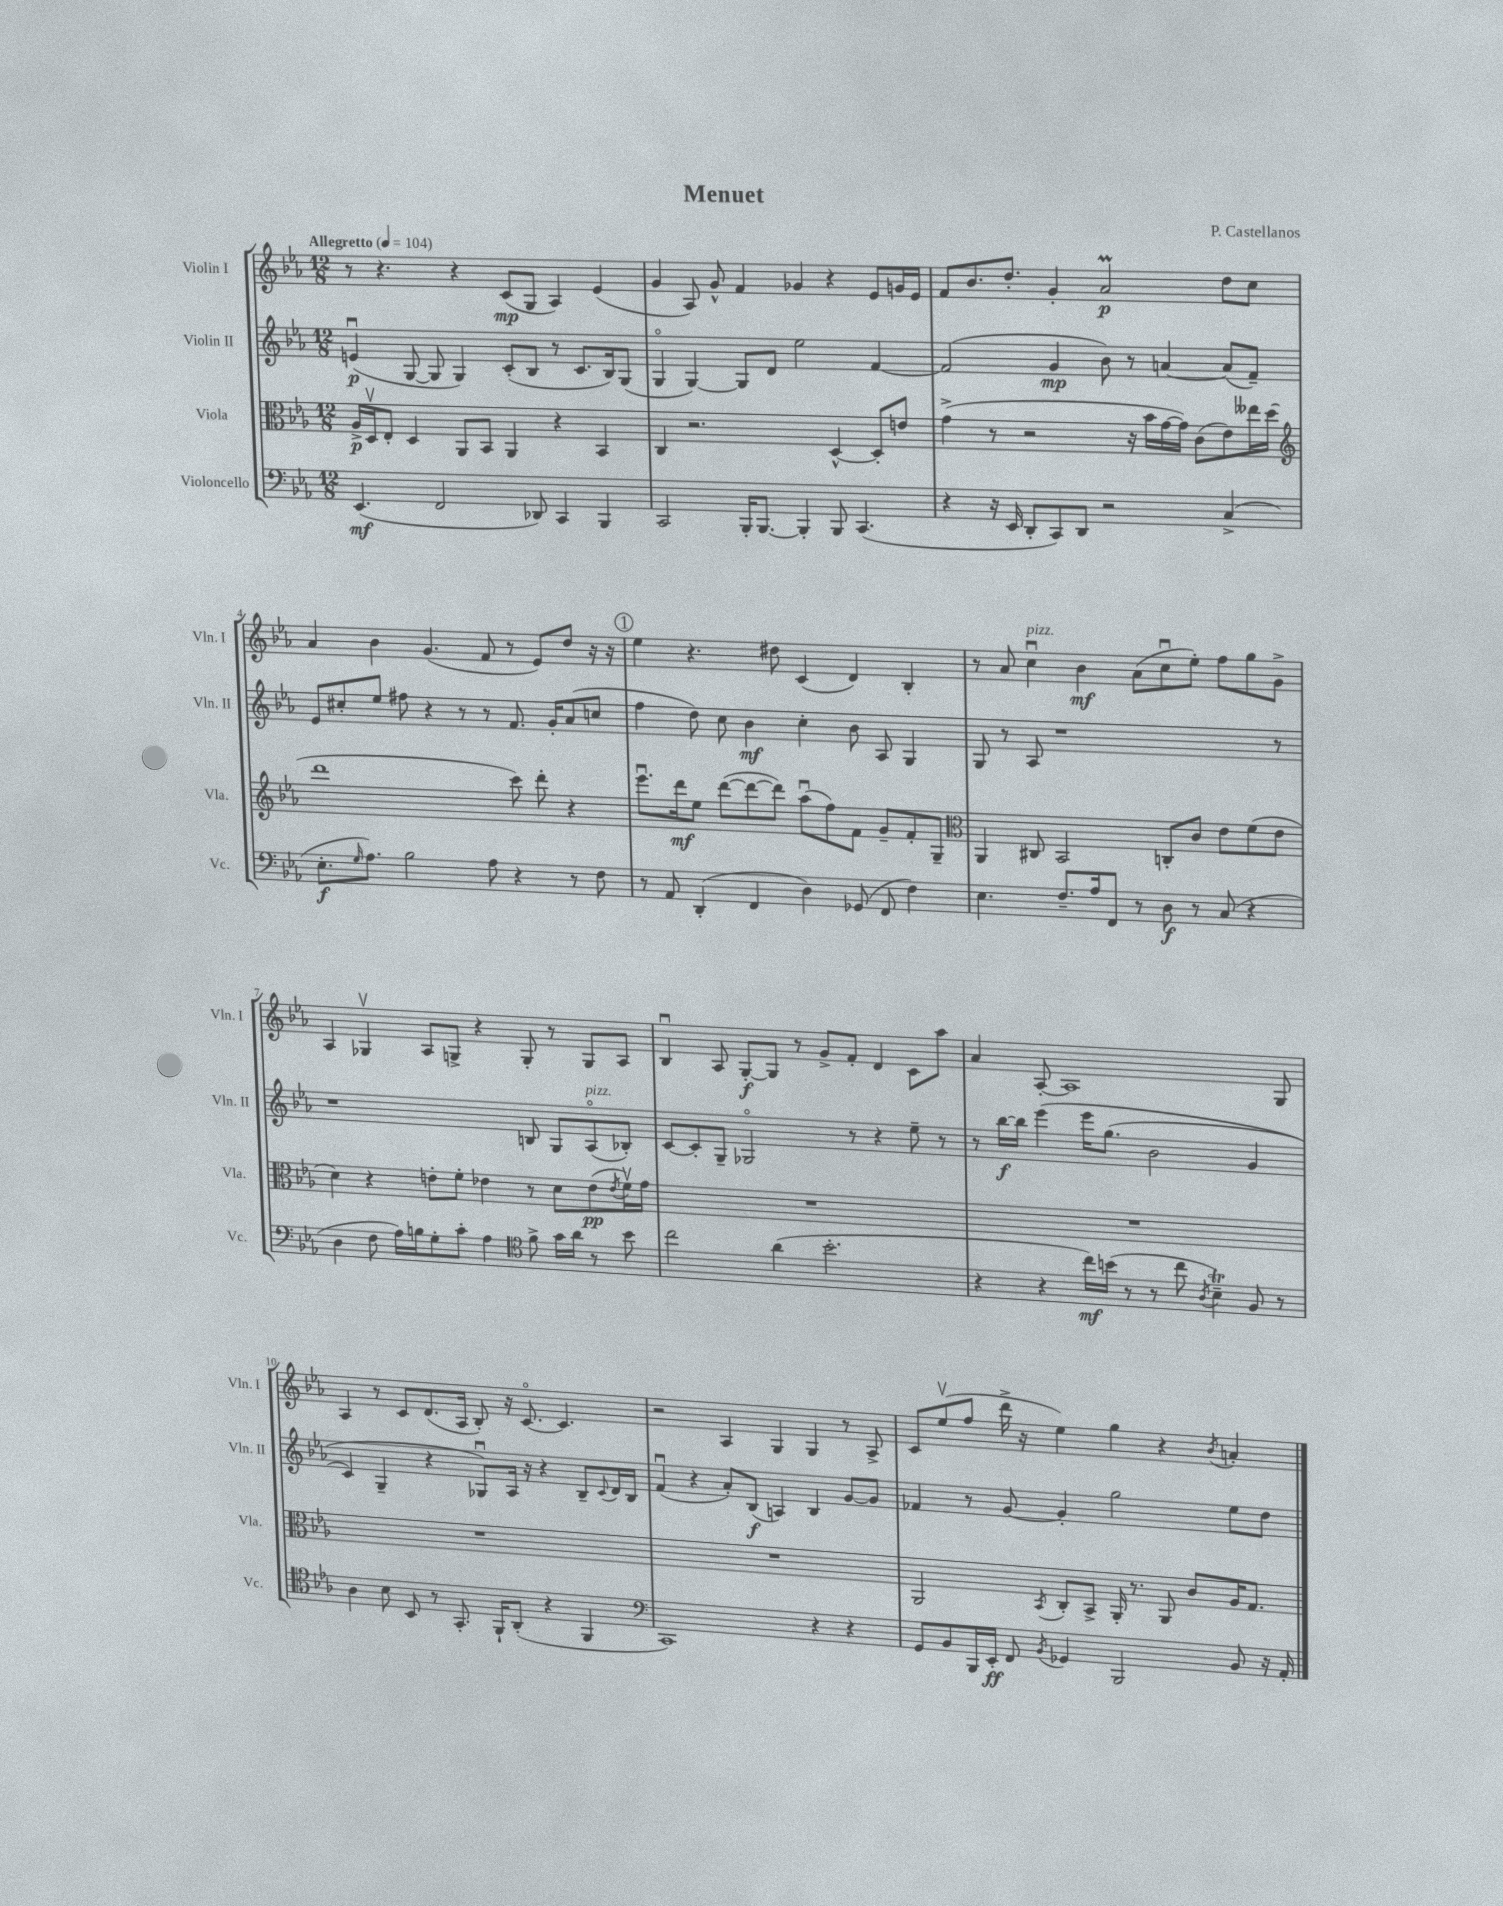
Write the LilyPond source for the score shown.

\header { title = "Menuet" composer = "P. Castellanos" }
<<
\new StaffGroup <<
\new Staff = "s0" \with { instrumentName = "Violin I" shortInstrumentName = "Vln. I" } {
    \clef treble \key ees \major \numericTimeSignature \time 12/8 \tempo "Allegretto" 4 = 104
    r8 r4. r4 c'8\mp( g8 aes4) ees'4( |
    g'4 aes8) g'8-^ f'4 ges'4 r4 ees'8 g'16 ees'16 |
    f'8 bes'8. d''8.-. g'4-. aes'2\prall\p d''8 c''8 |
    aes'4 bes'4 g'4.( f'8 r8 ees'8) d''8 r16 r16 |
    \mark \markup { \circle "1" } ees''4 r4. dis''8 c'4( d'4) bes4-. |
    r8 aes'8 c''4\downbow^\markup { \italic "pizz." } bes'4\mf aes'8( c''8\downbow ees''8-.) f''8 g''8 g'8-> |
    aes4 ges4\upbow aes8 g8-> r4 g8-. r8 g8 aes8 |
    bes4\downbow aes8 g8~-.\f g8 r8 g'8-> f'8-. d'4 c'8 aes''8 |
    aes'4 aes8~-. aes1 g8 |
    aes4 r8 c'8 d'8.( aes16 bes8-.) r16 c'8.~\flageolet c'4. |
    r2 aes4 g4 g4 r8 aes8-> |
    c'8 ees''8\upbow( f''8 d'''16-> r16 ees''4) g''4 r4 \acciaccatura { bes'8 } a'4-. \bar "|." |
}
\new Staff = "s1" \with { instrumentName = "Violin II" shortInstrumentName = "Vln. II" } {
    \clef treble \key ees \major \numericTimeSignature \time 12/8
    e'4\downbow\p( g8~ g8 g4) c'8-.( bes8 r8 c'8. bes16) g8( |
    g4\flageolet g4~) g8 d'8 ees''2 f'4~ |
    f'2( g'4\mp bes'8) r8 a'4~ a'8( f'8--) |
    ees'8 cis''8-. ees''8 fis''8 r4 r8 r8 f'8. g'16-. aes'8( c''8 |
    \mark \markup { \circle "1" } f''4 d''8) c''8 bes'4\mf c''4-. bes'8 aes8 g4 |
    g8 r8 aes8 r1 r8 |
    r1 b8 g8 aes8\flageolet^\markup { \italic "pizz." }( bes8-.) |
    c'8~ c'8-. g8-- ges2\flageolet r8 r4 ees''8-- r8 |
    r8 bes''16~\f bes''16 ees'''4\( ees'''16 g''8.( bes'2 g'4 |
    c'4) g4-- r4 ges8\downbow\) aes16 r16 r4 bes8-- \appoggiatura { c'8 } d'16 bes16 |
    f'4\downbow( r4 aes'8-.) bes8\f( a4) bes4 g'8~ g'8 |
    fes'4 r8 g'8~ g'4-. g''2 ees''8 d''8 \bar "|." |
}
\new Staff = "s2" \with { instrumentName = "Viola" shortInstrumentName = "Vla." } {
    \clef alto \key ees \major \numericTimeSignature \time 12/8
    aes16->\p d16\upbow ees8-. d4 aes,8 bes,8 aes,4 r4 bes,4 |
    c4 r2. d4~-^ d8-. e'8 |
    g'4->( r8 r2 r16 bes'16 g'16~ g'16) c'8( ees'8) eeses''16 d''16( |
    \clef treble d'''1 c'''8) d'''8-. r4 |
    \mark \markup { \circle "1" } ees'''8.\downbow d'''16\mf ees''8 d'''8~( d'''8~ d'''8) aes''8\downbow( f''8) f'8 g'8-- f'8-. g8-- |
    \clef alto aes,4 cis8 bes,2 c8-. c'8 ees'8 f'8( ees'8 |
    d'4) r4 e'8-. f'8-. ees'4 r8 d'8 ees'8\pp( \acciaccatura { ees'8 } f'16\upbow) g'16 |
    R1. |
    R1. |
    R1. |
    R1. |
    aes,2 \acciaccatura { bes,8 } c8-. bes,8-> aes,16-. r8. aes,8 c'8 aes16 g8. \bar "|." |
}
\new Staff = "s3" \with { instrumentName = "Violoncello" shortInstrumentName = "Vc." } {
    \clef bass \key ees \major \numericTimeSignature \time 12/8
    ees,4.\mf( f,2 des,8) c,4 bes,,4 |
    c,2 bes,,16-. bes,,8.~ bes,,4-. bes,,8 c,4.( |
    r4 r16 ees,16 d,8-. c,8) d,8 r2 c4->( |
    ees8.-.\f \grace { g16 } aes8.) bes2 aes8 r4 r8 f8 |
    \mark \markup { \circle "1" } r8 aes,8 d,4-.( f,4 d4) ges,8( f,8 f4) |
    ees4. f8.-- aes16 f,8 r8 d8\f r8 c8( r4 |
    d4 f8 aes16) b16 g8-. c'8-. aes4 \clef tenor f'8-> g'16 aes'16 r8 bes'8 |
    c''2 aes'4( bes'2.-. |
    r4 r4 c''16\mf) b'16( r8 r8 c''8 \acciaccatura { aes8 } bes4--\trill) f8 r8 |
    aes4 bes8 bes,8 r8 g,8.-. f,16-! aes,8-.( r4 f,4 |
    \clef bass c,1) r4 r4 |
    g,8 bes,8 bes,,16 ees,16-.\ff f,8 \acciaccatura { bes,8 } ges,4 bes,,2 bes,8 r16 aes,16-. \bar "|." |
}
>>
>>
